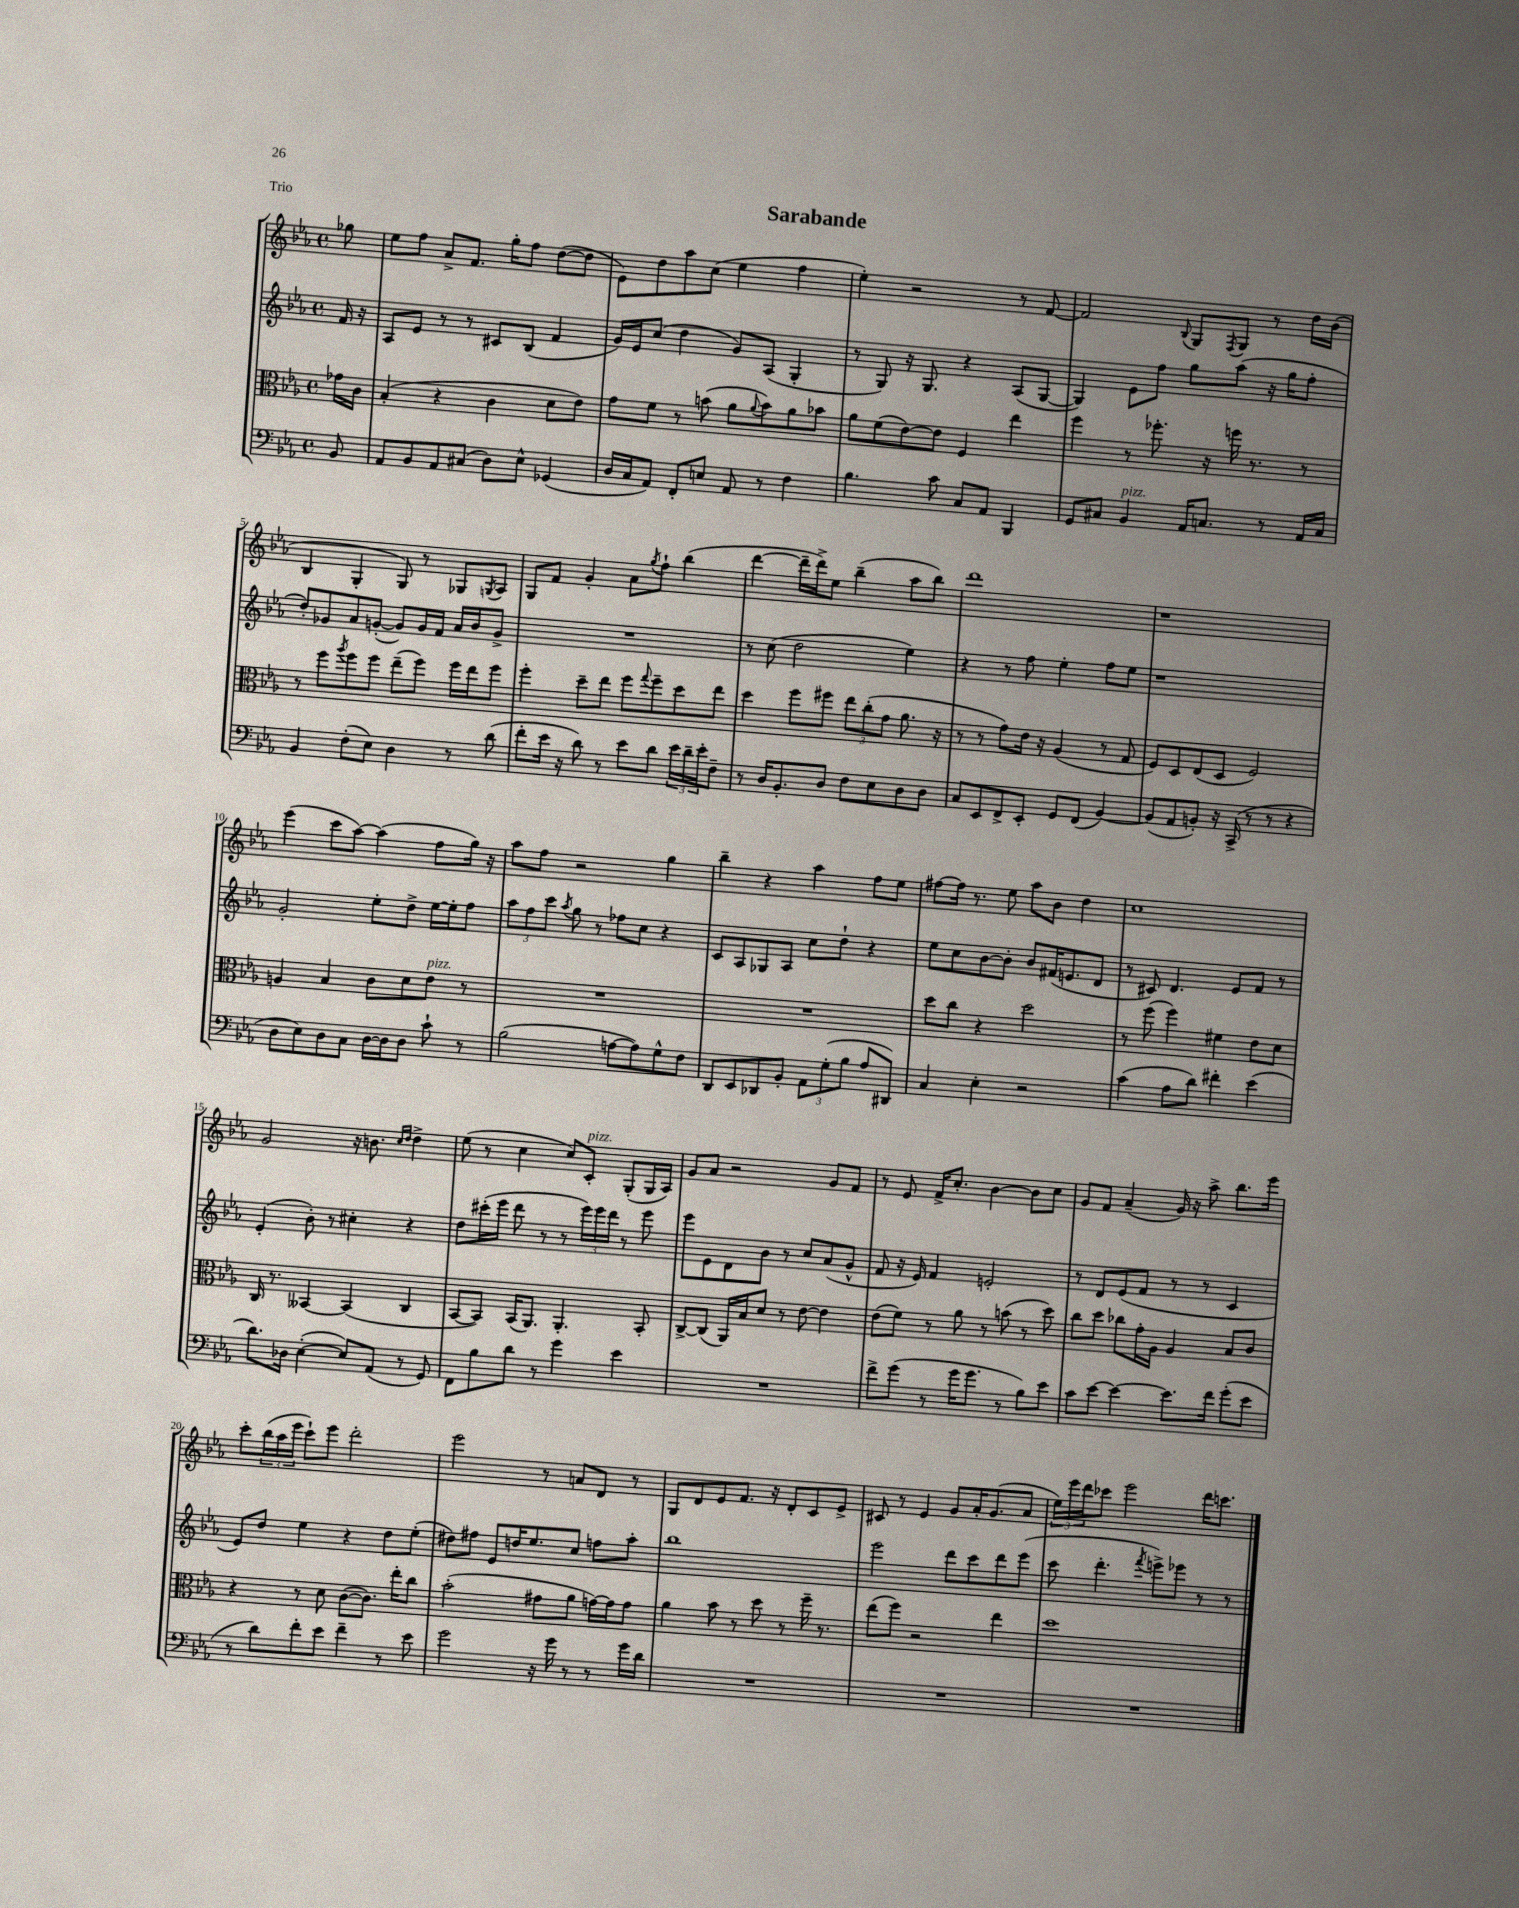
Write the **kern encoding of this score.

**kern	**kern	**kern	**kern
*staff4	*staff3	*staff2	*staff1
*clefF4	*clefC3	*clefG2	*clefG2
*k[b-e-a-]	*k[b-e-a-]	*k[b-e-a-]	*k[b-e-a-]
*M4/4	*M4/4	*M4/4	*M4/4
*met(c)	*met(c)	*met(c)	*met(c)
8BB-	16g-	16f	8gg-
.	16c	16r	.
=	=	=	=
8AA-	(4B-'	8A-	8ee-
8BB-	.	8e-	8ff
8AA-	4r	8r	8a-^
(8C#	.	8r	8.f
8D)	4c	8c#	.
.	.	.	16gg'
8E-^^	.	(8B-	8ff
(4GG-	8d	4f	([8dd
.	8e-)	.	8dd]
=	=	=	=
16D	8g	16g)	8e-)
16C	.	16e-	.
8AA-)	8f	(8cc	8dd
8FF'	8r	4dd	8aa-
8E	(8b	.	(8cc
8AA-	8a-	8g)	4ee-
.	8qqa-	.	.
8r	8b)	(8A-	.
4F	8a-	4G'	4ff
.	8b-	.	.
=	=	=	=
4.B-	8a-	8r	4ee-')
.	(8f	8G)	.
.	[8e-)	16r	2r
.	.	8.G	.
8c	8e-]	.	.
8C	4F	4r	.
8AA-	.	.	.
4BBB-	4ee-	(8A-	8r
.	.	[8G	[8f
=	=	=	=
8GG	4ff	4G])	2f]
8C#	.	.	.
4BB-	8r	8e-	.
.	8.ff-'	8ff	.
.	.	.	8qqB-
16AA-	.	8gg	8G
8.C	16r	.	.
.	.	.	8qF
.	16ff	(8aa-	8G
.	8.r	.	.
8r	.	16r	8r
.	.	16gg	.
16AA-	8r	8ff'	16dd
16C	.	.	(16b-
=	=	=	=
4BB-	8r	8dd')	4B-
.	8ff	8g-	.
.	8qaa-	.	.
(8F'	8ff	8a-	4G'
8E-)	8ff	([8g'	.
4D	(8ee-~	8g])	8G)
.	8ff)	16g	8r
.	.	16f	.
8r	16ff	16a-	8G-
.	16ee-	16b-	.
.	.	.	8qG
(8d	8ff	8g^	8A-
=	=	=	=
8f'	4ff'	1r	8G
16e-	.	.	8f
16r	.	.	.
8d)	8dd~	.	4g'
8r	8ee-	.	.
8e-	8ff	.	8a-
.	8qqgg	.	8qgg
8d	8ff~	.	8ff`
24e-	8dd	.	(4bb-
24d~	.	.	.
24e-'	.	.	.
8F~	8ee-	.	.
=	=	=	=
8r	4dd	8r	[4ddd
16D	.	(8cc	.
8.BB-'	.	.	.
.	8ff	2dd	16ddd~]
.	.	.	16ddd^)
8D	8ff#	.	8ee-
8F	12ee-	.	(4bb-~
.	(12cc'	.	.
8E-	.	.	.
.	12g	.	.
8D	8.a-	4ee-)	8aa-
8D	.	.	8bb-)
.	16r	.	.
=	=	=	=
8C	8r	4r	1ddd
8EE-	8r	.	.
8FF^	8g)	8r	.
8EE-'	16e-	8ff	.
.	16r	.	.
8GG	(4A-	4ee-'	.
(8FF	.	.	.
[4BB-)	8r	8ff	.
.	8G	8ee-	.
=	=	=	=
(8BB-]	8F)	1r	1r
8AA-	8D	.	.
8BB')	(8E-	.	.
16r	8D	.	.
(16CC^	.	.	.
8r	2F)	.	.
8r	.	.	.
4r	.	.	.
=	=	=	=
8D	4A	2g'	(4eee-
8E-)	.	.	.
8D	4B-	.	8ccc
8C	.	.	[8aa-)
[16D	8c	8ee-'	(4aa-]
16D]	.	.	.
8D	8d	8dd^	.
8c`	8e-	[16ee-	8ff
.	.	16ee-']	.
8r	8r	8ff	16gg)
.	.	.	16r
=	=	=	=
(2B-	1r	12aa-	8aa-
.	.	12ff	.
.	.	.	8ff
.	.	12ccc	.
.	.	8qaa-	.
.	.	8gg	2r
.	.	8r	.
[8A	.	8ff-	.
8A])	.	8cc	.
8G^^	.	4r	4gg
8F	.	.	.
=	=	=	=
8DD	1r	8c	4bb-~
8EE-	.	8A-	.
8DD-	.	8G-	4r
8BB-'	.	8A-	.
12AA-	.	8cc	4aa-
(12G'	.	.	.
.	.	8dd`	.
12B-	.	.	.
8A-	.	4r	8ff
8DD#)	.	.	8ee-
=	=	=	=
4C	8dd	8ee-	[8ff#
.	8cc	8cc	16ff#]
.	.	.	8.r
4E-'	4r	[8b-	.
.	.	8b-']	8ee-
2r	2dd	8b-	8aa-
.	.	(16f#	8b-
.	.	8.e	.
.	.	.	4dd
.	.	8d	.
=	=	=	=
(4c	8r	8r	1cc
.	(8ff	8c#)	.
8A-	4ff)	4.d	.
8d)	.	.	.
4f#'	4f#	.	.
.	.	8e-	.
(4e-	8e-	8f	.
.	8d	8r	.
=	=	=	=
8.d)	16C	(4e-'	2g
.	8.r	.	.
16D-	.	.	.
([4E-'	[4BB--	8b-')	.
.	.	8r	.
8E-])	(4BB--]	4cc#'	16r
.	.	.	8.b
(8AA-	.	.	.
.	.	.	16qqcc
.	.	.	16qqdd
8r	4C	4r	4dd^
8GG)	.	.	.
=	=	=	=
8FF	[8BB-	8dd	(8ee-
8B-	8BB-])	(16ccc#'	8r
.	.	16eee-	.
8d	(16BB-	8ddd	4cc
.	8.AA-)	.	.
8r	.	8r	.
4g	4.AA-'	8r	8cc)
.	.	24eee-)	8c'
.	.	24eee-	.
.	.	24ddd	.
4e-	.	8r	(8G'
.	8BB-'	8eee-	16G
.	.	.	16A-)
=	=	=	=
1r	[8C^	8eee-	8g
.	(8C]	8e-	8a-
.	16AA-)	8d	2r
.	16B-	.	.
.	8d	8b-	.
.	8r	8r	.
.	[8e-	8cc	.
.	4e-]	(8a-	8g
.	.	8g^^	8f
=	=	=	=
8f^	(8e-	8f	8r
(8g	8f)	16r	8e-
.	.	16e-)	.
8r	8r	4f	16f^
.	.	.	8.cc'
16g	8a-	.	.
8.g	.	.	.
.	8r	2e'	[4b-
8r	(8b	.	.
8B-)	8r	.	8b-]
8e-	8dd)	.	8cc
=	=	=	=
8c	8cc	8r	8g
[8e-	8dd	8d	8f
4e-_	8cc-	(8e-	(4a-~
.	16g'	8f	.
.	16A-	.	.
8.e-]	4A-	8r	16g)
.	.	.	16r
.	.	8r	8aa-^
16f	.	.	.
(8g'	8B-	4c	8.bb-
8e-	8c	.	.
.	.	.	16eee-
=	=	=	=
8r	4r	8e-)	8ccc'
8d)	.	8dd	(24bb-
.	.	.	24aa-
.	.	.	24eee-
8f'	8r	4ee-	8ccc`)
8e-	8d	.	8eee-
4f~	([8c	4r	2ddd'
.	8.c])	.	.
8r	.	8dd	.
.	16ee-'	.	.
8e-	8cc	(8ee-'	.
=	=	=	=
2g	(2b-'	8dd#)	2eee-
.	.	8ff#	.
.	.	8e-	.
.	.	16dd	.
.	.	8.ee-	.
16r	8g#	.	8r
16g	.	.	.
8r	8a-	8cc	8a
8r	[16g)	8ff	8d
.	16g]	.	.
16g	8g	8aa-'	8r
16d	.	.	.
=	=	=	=
1r	4a-	1bb-	8G
.	.	.	8d
.	8b-	.	8e-
.	8r	.	8.f
.	8dd	.	.
.	.	.	16r
.	8r	.	8d'
.	16ff~	.	8c
.	8.r	.	.
.	.	.	8e-^
=	=	=	=
1r	(8ee-	2eee-	8c#
.	8ff)	.	8r
.	2r	.	4e-
.	.	8ddd	8g
.	.	8ccc	16a-'
.	.	.	(8.g
.	4ee-	8ddd	.
.	.	(8eee-	8a-
=	=	=	=
1r	1dd	8ccc	24ee-)
.	.	.	24eee-
.	.	.	24ddd
.	.	4.ddd'	8ccc-
.	.	.	2eee-
.	.	8qfff	.
.	.	8eee^)	.
.	.	8eee-	.
.	.	8r	16ddd
.	.	.	8.ccc
.	.	8r	.
==	==	==	==
*-	*-	*-	*-
